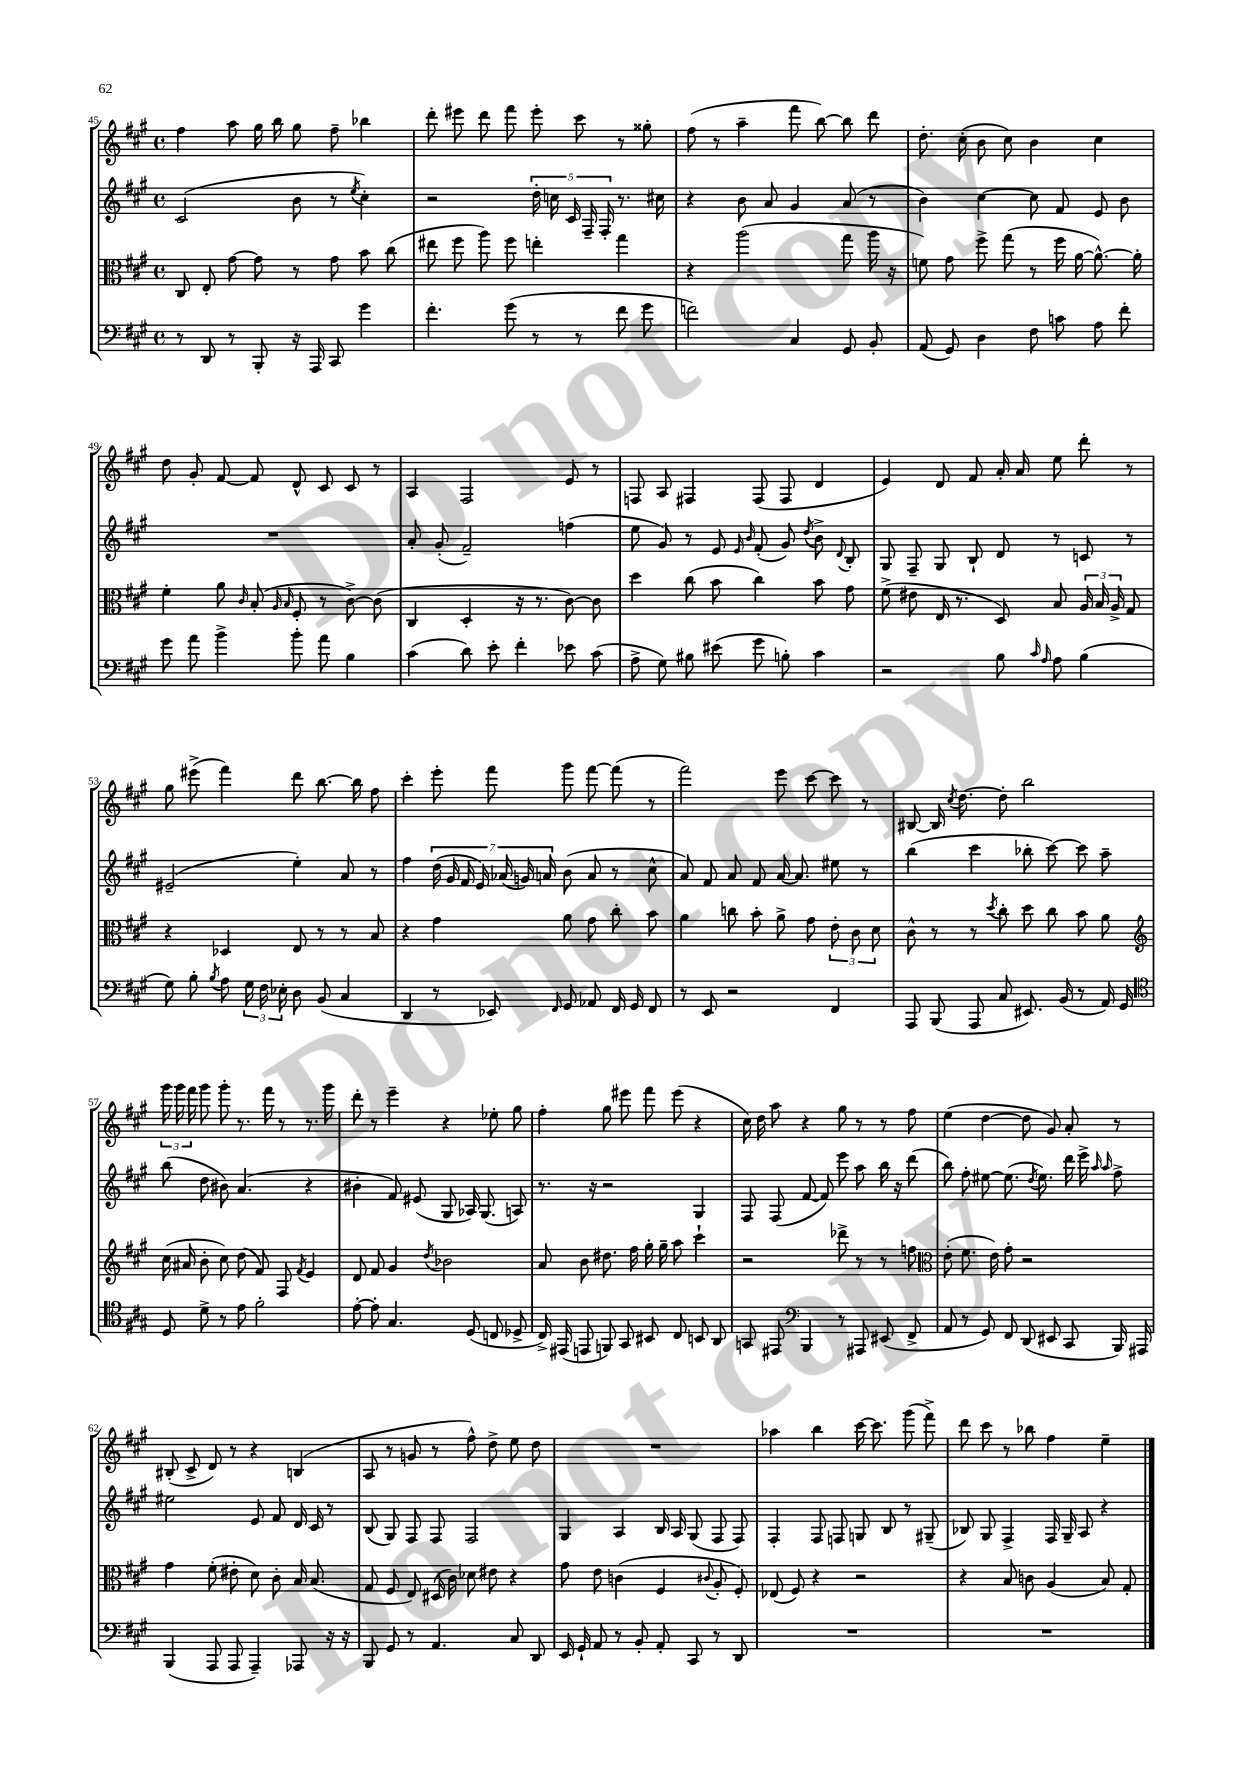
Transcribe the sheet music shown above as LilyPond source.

<<
\new StaffGroup <<
\new Staff = "s0" {
    \clef treble \key a \major \defaultTimeSignature \time 4/4
    \autoBeamOff fis''4 a''8 gis''16 b''16 gis''8 fis''8-- bes''4 |
    d'''8-. eis'''8 d'''8 fis'''8 eis'''8-. cis'''8 r8 gisis''8-. |
    fis''8( r8 a''4-- fis'''8 b''8~) b''8 d'''8 |
    d''8.-. cis''16-.( b'8 cis''8) b'4 cis''4 |
    d''8 gis'8-. fis'8~ fis'8 d'8-^ cis'8 cis'8 r8 |
    a4 fis2 e'8 r8 |
    f8 a8 fis4 fis8( fis8 d'4 |
    e'4) d'8 fis'8 a'16-. a'16 e''8 d'''8-. r8 |
    gis''8 eis'''8->( fis'''4) d'''8 b''8.~ b''16 fis''8 |
    cis'''4-. e'''8-. fis'''8 gis'''8 fis'''8~ fis'''8( r8 |
    fis'''2) e'''8 cis'''8~ cis'''8 r8 |
    bis8~ bis16 \acciaccatura { cis''8 } d''8.~ d''8-. b''2 |
    \tuplet 3/2 { gis'''16 gis'''16 fis'''16 } gis'''8 gis'''8-. r8. fis'''16 r8 r8. gis'''16 |
    d'''8-. r8 e'''4-- r4 ees''8-. gis''8 |
    fis''4-. gis''8 eis'''8 fis'''8 eis'''8( r4 |
    cis''16) d''16 a''8 r4 gis''8 r8 r8 fis''8 |
    e''4( d''4~ d''8 gis'8) a'8-. r8 |
    bis8-.( cis'8-> d'8) r8 r4 b4( |
    a8 r8 g'8 r8 fis''8-^) d''8-> e''8 d''8 |
    R1 |
    aes''4 b''4 cis'''16~ cis'''8. gis'''8( fis'''8->) |
    d'''8 cis'''8 r8 bes''8 fis''4 e''4-- \bar "|." |
}
\new Staff = "s1" {
    \clef treble \key a \major \defaultTimeSignature \time 4/4
    \autoBeamOff cis'2( b'8 r8 \acciaccatura { e''8 } cis''4-.) |
    r2 \tuplet 5/4 { d''16-. c''16 cis'16 fis16-- fis16-. } r8. cis''16 |
    r4 b'8 a'8 gis'4 a'8( r8 |
    b'4) cis''4~ cis''8 fis'8 e'8 b'8 |
    R1 |
    a'8-. gis'8-.( fis'2--) f''4( |
    e''8 gis'8) r8 e'8 \grace { e'16 b'16 } fis'8-.( gis'8) \acciaccatura { d''8 } b'8-> \appoggiatura { d'8 } b8-. |
    gis8 fis8-- gis8 b8-! d'8 r8 c'8 r8 |
    eis'2--( e''4-.) a'8 r8 |
    fis''4 \tuplet 7/4 { d''16( gis'16 fis'16 e'16) aes'16( g'16) a'16 } b'8( a'8 r8 cis''8-^ |
    a'8) fis'8 a'8 fis'8 a'16~ a'8. eis''8 r8 |
    b''4( cis'''4 bes''8-. cis'''8~) cis'''8 a''8-- |
    b''8( d''8 bis'8) a'4.( r4 |
    bis'4-. fis'8) eis'8( gis8 aes16) gis8.( a8) |
    r8. r16 r2 gis4 |
    fis8 fis8( fis'8~ fis'8) e'''8 a''8 b''16 r16 d'''8( |
    b''8) fis''8-. eis''8~ eis''8.( \acciaccatura { d''8 } eis''8.) d'''16 e'''16-> \grace { a''16 a''16 } fis''8-> |
    eis''2 e'8 fis'8 d'16 cis'16 r8 |
    b8( gis8) fis8 fis8 fis2 |
    gis4 a4 b16 a16 gis8( fis8 fis8) |
    fis4-. fis8 f8 g8 b8 r8 gis8--( |
    bes8) gis8 fis4-> fis16 gis16-- a8 r4 \bar "|." |
}
\new Staff = "s2" {
    \clef alto \key a \major \defaultTimeSignature \time 4/4
    \autoBeamOff cis8 e8-. gis'8~ gis'8 r8 gis'8 b'8 cis''8( |
    eis''8 fis''8 a''8) fis''8 e''4-. gis''4 |
    r4 a''2( gis''8 a''16 r16 |
    f'8) gis'8 fis''8-> gis''8( r8 fis''16 a'16~ a'8.~-^) a'16-. |
    fis'4-. a'8 \grace { cis'16 } b8-.( \grace { a16 b16 } fis8-. r8 cis'8~->) cis'8( |
    cis4 d4-. r16 r8. cis'8~) cis'8 |
    d''4 cis''8( b'8 cis''4) b'8 gis'8 |
    fis'8->( eis'8 e16 r8. d8) b8 \tuplet 3/2 { a16 b16 a16-> } gis8 |
    r4 des4 e8 r8 r8 b8 |
    r4 gis'4 a'8 gis'8 cis''8-. b'8 |
    a'4 c''8 b'8-. a'8-> gis'8 \tuplet 3/2 { e'8-. cis'8 d'8 } |
    cis'8-^ r8 r8 \acciaccatura { d''8 } cis''8-. d''8 cis''8 b'8 a'8 |
    \clef treble cis''16( ais'16 b'8-. cis''8) d''8( fis'8) fis8 \acciaccatura { fis'8 } e'4 |
    d'8 fis'8 gis'4 \acciaccatura { d''8 } bes'2 |
    a'8 b'8 dis''8. fis''16 gis''16-. gis''16-- a''8 cis'''4-! |
    r2 des'''8-> r8 r8 f''8 |
    \clef alto e'8-.( fis'8. e'16) gis'8-. r2 |
    gis'4 fis'8-.( eis'8-. d'8) cis'8-. b16 b8.( |
    gis8 fis8 e8) dis16( cis'16) des'8 eis'8 r4 |
    gis'8 e'8 c'4( fis4 \appoggiatura { cis'8 } a8-. fis8-.) |
    ees8( fis8) r4 r2 |
    r4 b8 c'8 a4( b8) gis8-. \bar "|." |
}
\new Staff = "s3" {
    \clef bass \key a \major \defaultTimeSignature \time 4/4
    \autoBeamOff r8 d,8 r8 b,,8-. r16 a,,16 cis,8 gis'4 |
    fis'4.-. gis'8( r8 r8 fis'8 gis'8 |
    f'2) cis4 gis,8 b,8-. |
    a,8( gis,8) d4 fis8 c'8 a8 fis'8-. |
    gis'8 a'8 b'4-> b'8-. a'8 b4 |
    cis'4( d'8) e'8-. fis'4-. ees'8 cis'8( |
    a8-> gis8) bis8 eis'8( gis'8 b8-.) cis'4 |
    r2 b8 \grace { cis'16 a16 } a8 b4( |
    gis8) b8-. \acciaccatura { b8 } a8 \tuplet 3/2 { gis16 fis16 ees16-. } d8 b,8( cis4 |
    d,4 r8 ees,8) \grace { fis,16 } gis,8 aes,8 fis,16 gis,16 fis,8 |
    r8 e,8 r2 fis,4 |
    a,,8 b,,8( a,,8 cis8 eis,8.) b,16( r8 a,16) gis,16 |
    \clef tenor d8 d'8-> r8 e'8 fis'2-. |
    e'8~-. e'8-. gis4. d8( c8 des8-> |
    cis16->) eis,16( e,8 f,8) gis,8 bis,8 cis8 b,8 a,8 |
    g,8 eis,8 \clef bass b,,4 r8 ais,,8 eis,8( fis,8-> |
    a,8 r8 gis,8) fis,8 d,8( eis,8 cis,8 b,,16) ais,,16 |
    b,,4( a,,8 a,,8 a,,4--) aes,,8 r16 r16 |
    b,,8 gis,8 r8 a,4. cis8 d,8 |
    e,16 gis,16-! a,8 r8 b,8-. a,8-. cis,8 r8 d,8 |
    R1 |
    R1 \bar "|." |
}
>>
>>
\layout { \context { \Score currentBarNumber = #45 } }
